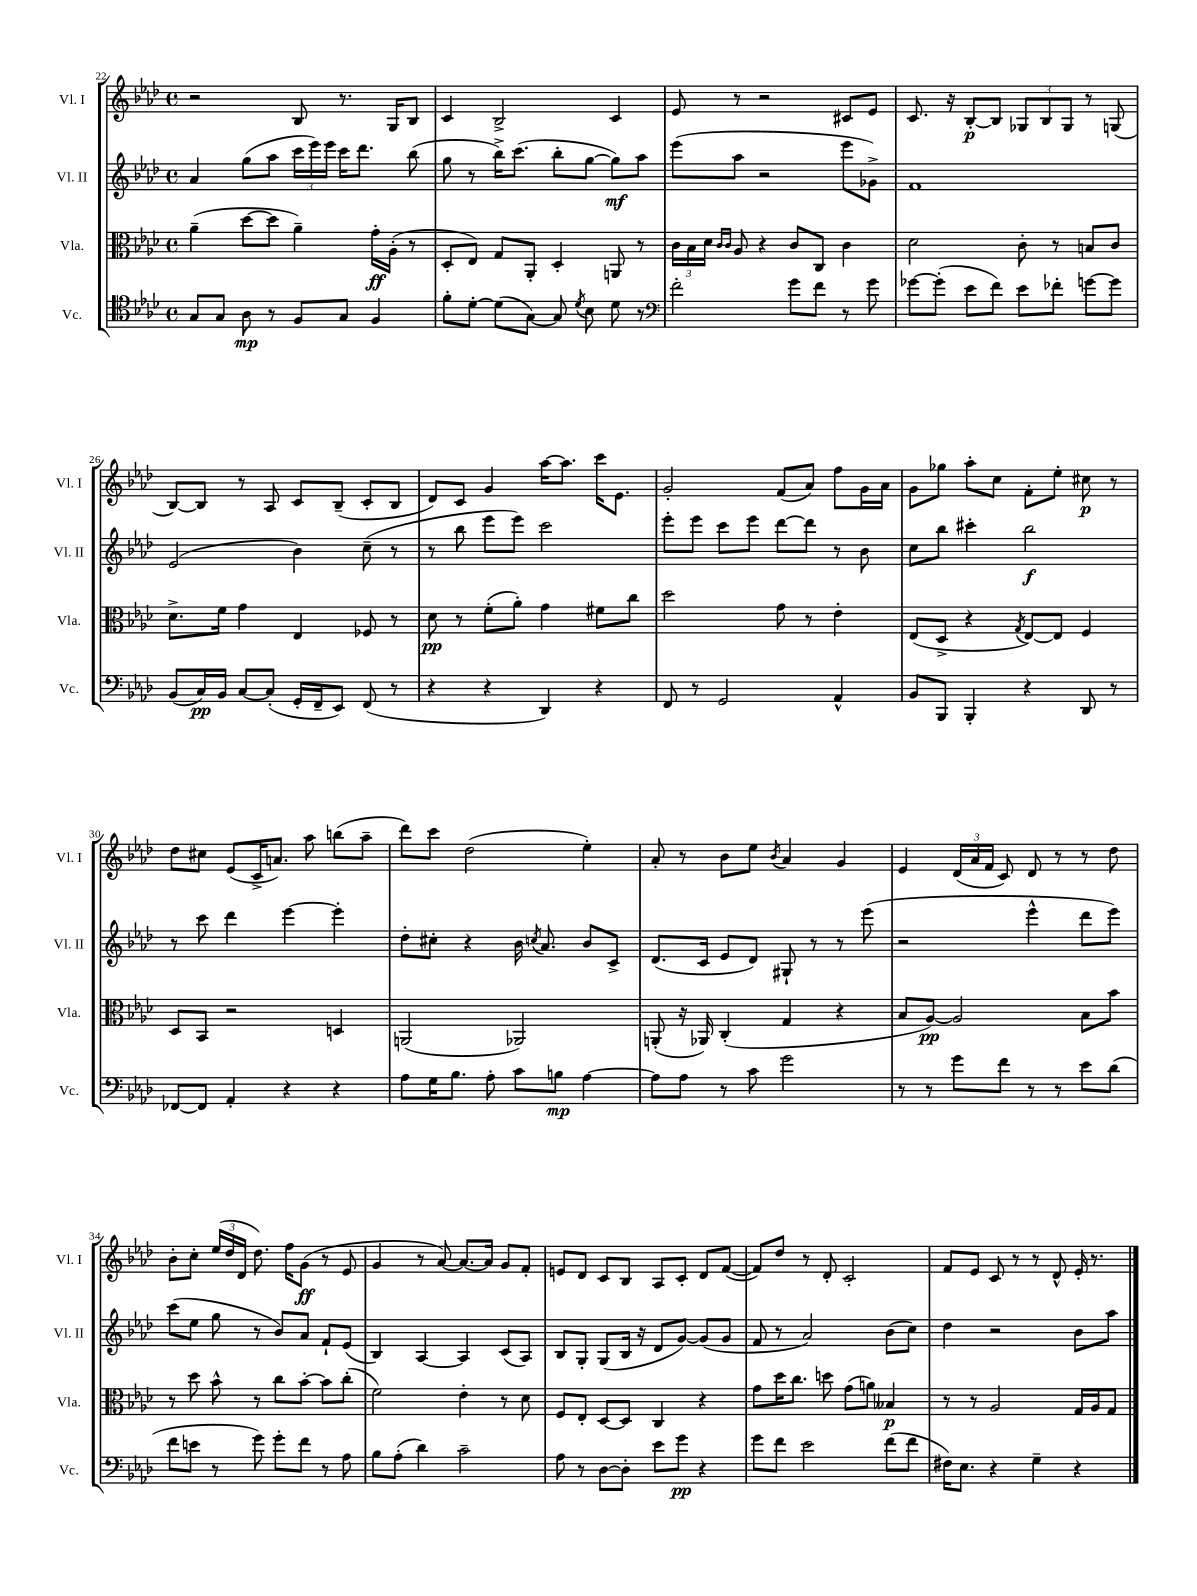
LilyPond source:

<<
\new StaffGroup <<
\new Staff = "s0" \with { instrumentName = "Vl. I" shortInstrumentName = "Vl. I" } {
    \clef treble \key aes \major \defaultTimeSignature \time 4/4
    \autoBeamOff r2 bes8 r8. g16[ bes8] |
    c'4 bes2-> c'4 |
    ees'8 r8 r2 cis'8[ ees'8] |
    c'8. r16 bes8[~-.\p bes8] \tuplet 3/2 { ges8[ bes8 ges8] } r8 g8( |
    bes8[~) bes8] r8 aes8 c'8[ bes8]--( c'8[-. bes8] |
    des'8[) c'8] g'4 aes''16[~ aes''8.] c'''16[ ees'8.] |
    g'2-. f'8[( aes'8]) f''8[ g'16 aes'16] |
    g'8[ ges''8] aes''8[-. c''8] f'8[-. ees''8]-. cis''8\p r8 |
    des''8[ cis''8] ees'8[( c'16-> a'8.]) aes''8 b''8[( aes''8]-- |
    des'''8[) c'''8] des''2( ees''4-.) |
    aes'8-. r8 bes'8[ ees''8] \acciaccatura { bes'8 } aes'4 g'4 |
    ees'4 \tuplet 3/2 { des'16[( aes'16 f'16] } c'8) des'8 r8 r8 des''8 |
    bes'8[-. c''8]-. \tuplet 3/2 { ees''16[( des''16 des'16] } des''8.) f''16[ g'8]\ff( r8 ees'8 |
    g'4 r8 aes'8~) aes'8.[~ aes'16] g'8[ f'8]-. |
    e'8[ des'8] c'8[ bes8] aes8[ c'8]-. des'8[ f'8]~( |
    f'8[) des''8] r8 des'8-. c'2-. |
    f'8[ ees'8] c'8 r8 r8 des'8-^ ees'16-. r8. \bar "|." |
}
\new Staff = "s1" \with { instrumentName = "Vl. II" shortInstrumentName = "Vl. II" } {
    \clef treble \key aes \major \defaultTimeSignature \time 4/4
    \autoBeamOff aes'4 g''8[( aes''8] \tuplet 3/2 { c'''16[ ees'''16) ees'''16] } c'''16[ des'''8.] bes''8( |
    g''8 r8 bes''16[->) c'''8.]( bes''8[-. g''8]~ g''8[\mf) aes''8] |
    ees'''8[( aes''8] r2 ees'''8[ ges'8]->) |
    f'1 |
    ees'2( bes'4) c''8--( r8 |
    r8 bes''8 ees'''8[ ees'''8]) c'''2 |
    ees'''8[-. ees'''8] c'''8[ ees'''8] des'''8[~ des'''8] r8 bes'8 |
    c''8[ bes''8] cis'''4-. bes''2\f |
    r8 c'''8 des'''4 ees'''4~ ees'''4-. |
    des''8[-. cis''8]-. r4 bes'16 \acciaccatura { c''8 } aes'8. bes'8[ c'8]-> |
    des'8.[( c'16] ees'8[ des'8]) gis8-! r8 r8 ees'''8( |
    r2 ees'''4-^ des'''8[ ees'''8]) |
    c'''8[( ees''8] g''8 r8 bes'8[) aes'8] f'8[-! ees'8]( |
    bes4) aes4~ aes4 c'8[( aes8]) |
    bes8[ g8]-. g8[( bes16] r16 des'8[ g'8]~) g'8[( g'8] |
    f'8 r8 aes'2) bes'8[( c''8]) |
    des''4 r2 bes'8[ aes''8] \bar "|." |
}
\new Staff = "s2" \with { instrumentName = "Vla." shortInstrumentName = "Vla." } {
    \clef alto \key aes \major \defaultTimeSignature \time 4/4
    \autoBeamOff aes'4--( des''8[~ des''8] aes'4--) g'16[-.\ff aes16]-.( r8 |
    des8[-. ees8]) g8[ aes,8]-. des4-. a,8 r8 |
    \tuplet 3/2 { c'16[ bes16 des'16] } \grace { c'16[ c'16] } aes8 r4 c'8[ c8] c'4 |
    des'2 c'8-. r8 b8[ c'8] |
    des'8.[-> f'16] g'4 ees4 fes8 r8 |
    des'8\pp r8 f'8[-.( aes'8]-.) g'4 fis'8[ c''8] |
    des''2 g'8 r8 ees'4-. |
    ees8[( des8]-> r4 \acciaccatura { g8 } ees8[~) ees8] f4 |
    des8[ bes,8] r2 d4 |
    a,2( aes,2) |
    a,8-.( r16 aes,16) c4-.( g4 r4 |
    bes8[ aes8]~\pp) aes2 bes8[ bes'8] |
    r8 des''8 bes'8-^ r8 c''8[ bes'8]~-. bes'8[ c''8]-.( |
    f'2) ees'4-. r8 des'8 |
    f8[ ees8]-. des8[~ des8] c4 r4 |
    g'8[ des''16 c''8.] d''8 g'8[( a'8]) beses4\p |
    r8 r8 aes2 g16[ aes16 g8] \bar "|." |
}
\new Staff = "s3" \with { instrumentName = "Vc." shortInstrumentName = "Vc." } {
    \clef tenor \key aes \major \defaultTimeSignature \time 4/4
    \autoBeamOff g8[ g8] aes8\mp r8 f8[ g8] f4 |
    f'8[-. des'8]~-. des'8[( g8]~) g8 \acciaccatura { des'8 } bes8 des'8 r8 |
    \clef bass f'2-. g'8[ f'8] r8 g'8 |
    ges'8[~ ges'8]-.( ees'8[ f'8]) ees'8[ fes'8]-. g'8[~ g'8] |
    bes,8[( c16\pp) bes,16] c8[~ c8]-.( g,16[-. f,16-- ees,8]) f,8( r8 |
    r4 r4 des,4) r4 |
    f,8 r8 g,2 aes,4-^ |
    bes,8[ bes,,8] bes,,4-. r4 des,8 r8 |
    fes,8[~ fes,8] aes,4-. r4 r4 |
    aes8[ g16 bes8.] aes8-. c'8[ b8]\mp aes4~ |
    aes8[ aes8] r8 c'8 g'2 |
    r8 r8 g'8[ f'8] r8 r8 ees'8[ des'8]( |
    f'8[ e'8] r8 g'8) g'8[-. f'8] r8 aes8 |
    bes8[ aes8]-.( des'4) c'2-- |
    aes8 r8 des8[~ des8]-. ees'8[ g'8]\pp r4 |
    g'8[ f'8] ees'2 f'8[( f'8] |
    fis16[) ees8.] r4 g4-- r4 \bar "|." |
}
>>
>>
\layout { \context { \Score currentBarNumber = #22 } }
